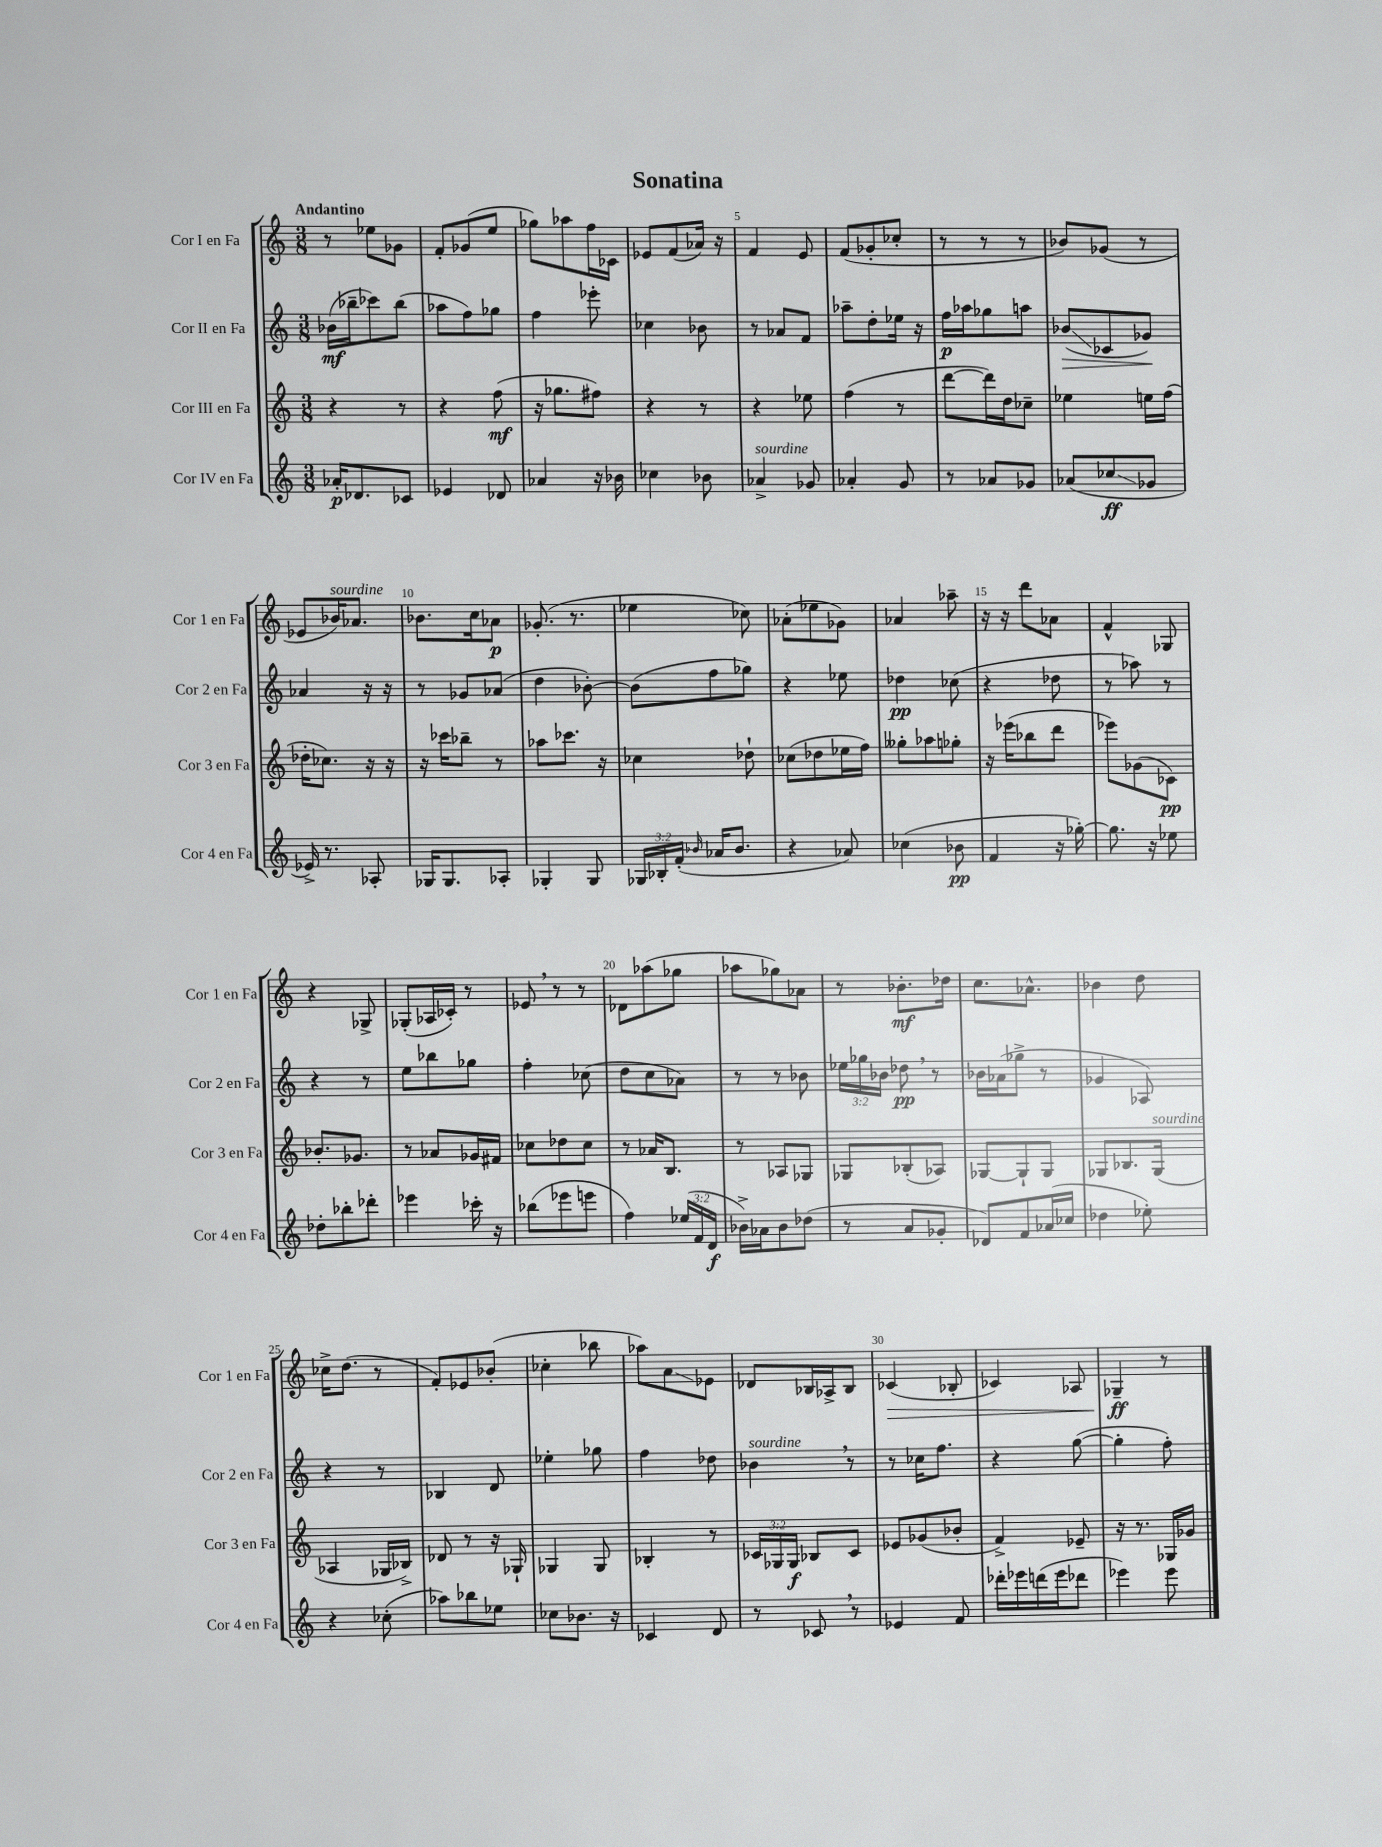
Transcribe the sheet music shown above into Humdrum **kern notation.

**kern	**kern	**kern	**kern
*staff4	*staff3	*staff2	*staff1
*clefG2	*clefG2	*clefG2	*clefG2
*k[]	*k[]	*k[]	*k[]
*M3/8	*M3/8	*M3/8	*M3/8
16a-'	4r	(16b-	8r
8.d-	.	16bb-~	.
.	.	8ccc-)	8ee-
8c-	8r	(8bb-	8g-
=	=	=	=
4e-	4r	8aa-	8f'
.	.	8ff)	(8g-
8d-	(8ff	8gg-	8ee
=	=	=	=
4a-	16r	4ff	8gg-)
.	8.gg-	.	.
.	.	.	8aa-
16r	8ff#)	8eee-'	16ff
16b-	.	.	16c-
=	=	=	=
4cc-	4r	4cc-	8e-
.	.	.	(8f
8b-	8r	8b-	16a-)
.	.	.	16r
=	=	=	=
4a-^	4r	8r	4f
.	.	8a-	.
8g-	8ee-	8f	8e
=	=	=	=
4a-'	(4ff	8aa-~	(8f
.	.	8dd'	8g-'
8g	8r	16ee-	8cc-'
.	.	16r	.
=	=	=	=
8r	[8ddd	16ff	8r
.	.	16aa-	.
8a-	16ddd])	8gg-	8r
.	16dd	.	.
8g-	8cc-~	8aa	8r
=	=	=	=
(8a-	4ee-	(8b-	8b-)
8cc-	.	8c-	(8g-
8g-	16ee	8g-)	8r
.	(16ff	.	.
=	=	=	=
16e-^)	16dd-'	4a-	8e-
8.r	8.cc-)	.	.
.	.	.	16b-)
.	.	.	8.a-
8A-'	16r	16r	.
.	16r	16r	.
=	=	=	=
16G-	16r	8r	8.b-
8.G-	16ccc-	.	.
.	8bb-~	8g-	.
.	.	.	16cc
8A-'	8r	(8a-	8a-
=	=	=	=
4G-'	8aa-	4dd	(8.g-'
.	8.ccc-	.	.
.	.	.	8.r
8G-	.	[8b-')	.
.	16r	.	.
=	=	=	=
24G-	4cc-	(8b-]	4ee-
24B-'	.	.	.
(24f'	.	.	.
16qqb-	.	.	.
16a-	.	8ff	.
8.b-	.	.	.
.	8dd-`	8gg-)	8cc-)
=	=	=	=
4r	(8cc-	4r	(8a-'
.	8dd-	.	8ee-
8a-)	16ee-	8ee-	8g-)
.	16ff)	.	.
=	=	=	=
(4cc-	8gg--'	4dd-	4a-
.	8aa-	.	.
8b-	8gg-'	(8cc-	8aa-~
=	=	=	=
4f	16r	4r	16r
.	(16eee-	.	16r
.	8bb-	.	8ddd
16r	8ddd	8dd-	8a-
[16gg-')	.	.	.
=	=	=	=
8.gg-]	8eee-)	8r	4f^^
.	(8g-	8aa-)	.
16r	.	.	.
8ee-	8c-)	8r	8G-
=	=	=	=
8dd-'	8.b-'	4r	4r
8bb-'	.	.	.
.	8.g-	.	.
8ddd-'	.	8r	8G-^
=	=	=	=
4eee-	8r	8ee	(8G-'
.	8a-	8bb-	16A-
.	.	.	16c-')
16ccc-'	16g-	8gg-	8r
16r	16f#	.	.
=	=	=	=
(8bb-	8cc-	4ff'	8e-
8eee-	8dd-	.	8r
8eee	8cc-	(8cc-	8r
=	=	=	=
4ff)	8r	8dd	8d-
.	16a-	8cc	(8aa-
.	8.B	.	.
(24ee-	.	8a-)	8gg-
24f	.	.	.
24d	.	.	.
=	=	=	=
16b-^)	8r	8r	8aa-
16a-	.	.	.
8b-	8A-	8r	8gg-)
(8dd-	8G-	8b-	8a-
=	=	=	=
8r	8G-	24ee-	8r
.	.	24gg-	.
.	.	24b-	.
8a	(8B-'	8dd-	8.b-'
8g-'	8A-)	8r	.
.	.	.	16dd-
=	=	=	=
8d-)	[8G-	16b-	8.cc
.	.	(16a-	.
8f	8G-`]	8gg-^	.
.	.	.	8.a-^^
(16a-	8G-	8r	.
16cc-	.	.	.
=	=	=	=
4dd-	8G-	4g-	4b-
.	8.B-	.	.
8ee-')	.	8A-)	8dd
.	(16G-	.	.
=	=	=	=
4r	4A-	4r	16cc-^
.	.	.	(8.dd
(8cc-'	16G-	8r	8r
.	16B-^)	.	.
=	=	=	=
8aa-)	8d-	4B-	8f')
8bb-	8r	.	8e-
8ee-	16r	8d	(8b-'
.	16G-`	.	.
=	=	=	=
8cc-	4G-	4ee-'	4cc-'
8.b-	.	.	.
.	8G-	8gg-	8bb-
16r	.	.	.
=	=	=	=
4c-	4B-'	4ff	8aa-)
.	.	.	8a
8d	8r	8dd-	8e-
=	=	=	=
8r	24c-	4b-	8d-
.	24G-	.	.
.	24G-	.	.
8c-	8B-	.	16B-
.	.	.	16A-^
8r	8c-	8r	8B-
=	=	=	=
4e-	8e-	8r	(4c-
.	(8g-	16cc-	.
.	.	8.ff	.
8f	8b-'	.	8B-'
=	=	=	=
16ddd-'	4f^)	4r	4c-)
16eee-	.	.	.
(16ddd	.	.	.
16eee-	.	.	.
8ddd-	8e-~	([8gg	8A-
=	=	=	=
4eee-)	16r	4gg']	4G-~
.	8.r	.	.
8eee-	16G-	8ff')	8r
.	16g-	.	.
==	==	==	==
*-	*-	*-	*-
